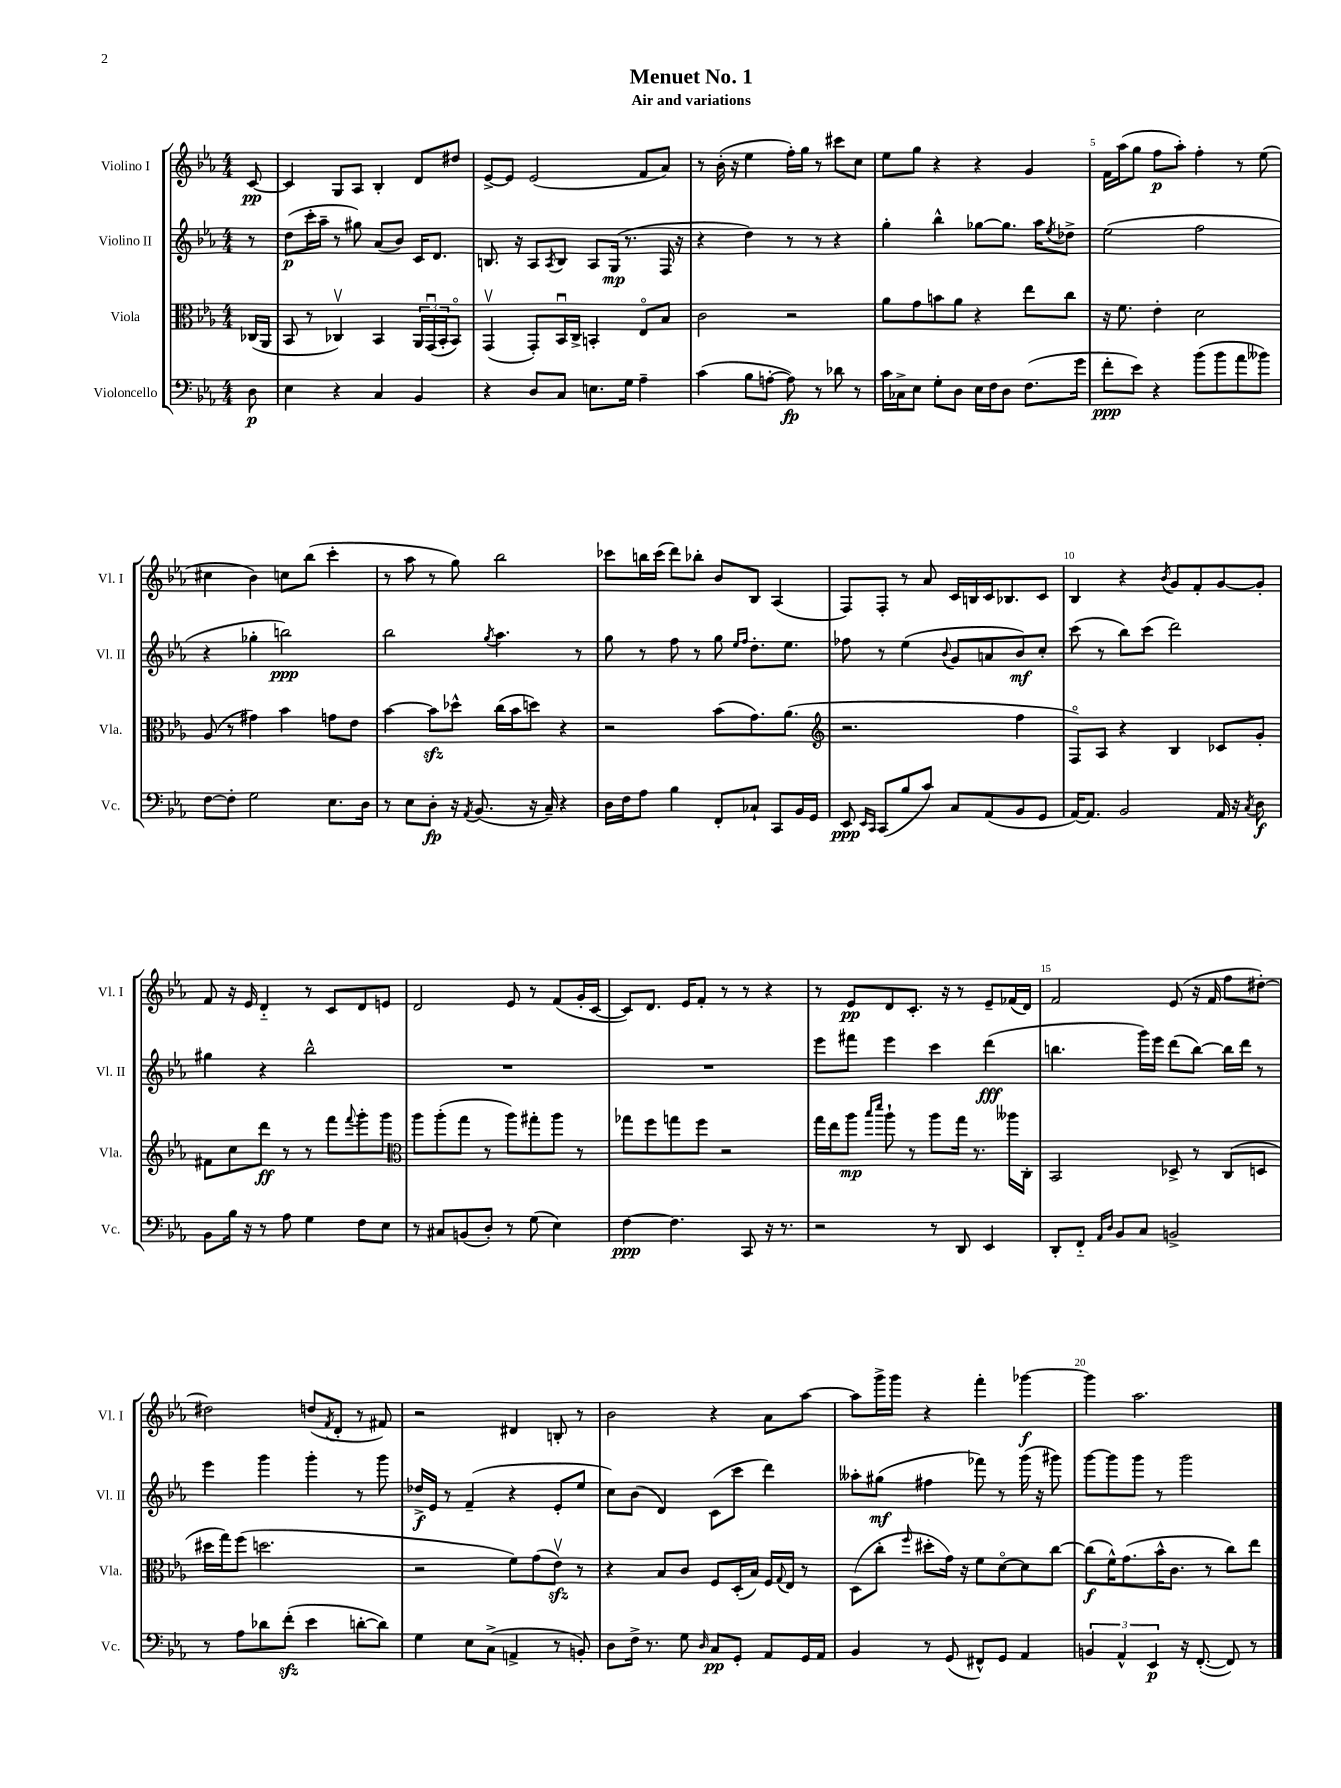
\header { title = "Menuet No. 1" subtitle = "Air and variations" }
<<
\new StaffGroup <<
\new Staff = "s0" \with { instrumentName = "Violino I" shortInstrumentName = "Vl. I" } {
    \clef treble \key ees \major \numericTimeSignature \time 4/4 \partial 8
    c'8~\pp |
    c'4 g8 aes8 bes4-. d'8 dis''8 |
    ees'8~-> ees'8 ees'2( f'8 aes'8) |
    r8 bes'16-.( r16 ees''4 f''16-.) g''16 r8 cis'''8 c''8 |
    ees''8 g''8 r4 r4 g'4 |
    f'16 aes''16( g''8 f''8\p aes''8-.) f''4-. r8 ees''8( |
    cis''4 bes'4) c''8 bes''8( c'''4-. |
    r8 aes''8 r8 g''8) bes''2 |
    ces'''8 b''16 ces'''16( d'''8) bes''8-. bes'8 bes8 aes4( |
    f8) f8-. r8 aes'8 c'16 b16 c'16 bes8. c'8 |
    bes4 r4 \acciaccatura { bes'8 } g'8 f'8-. g'8~ g'8-. |
    f'8 r16 ees'16 d'4-_ r8 c'8 d'8 e'8 |
    d'2 ees'8 r8 f'8( g'16-. c'16~ |
    c'8) d'8. ees'16 f'8-. r8 r8 r4 |
    r8 ees'8\pp d'8 c'8.-. r16 r8 ees'8-- fes'16( d'16) |
    f'2 ees'8( r16 f'16 f''8 dis''8~-.) |
    dis''2 d''8( \acciaccatura { f'8 } d'8-. r8 fis'8) |
    r2 dis'4 b8-. r8 |
    bes'2 r4 aes'8 aes''8~ |
    aes''8 g'''16-> g'''16 r4 f'''4-. ges'''4~\f |
    ges'''4 aes''2. \bar "|." |
}
\new Staff = "s1" \with { instrumentName = "Violino II" shortInstrumentName = "Vl. II" } {
    \clef treble \key ees \major \numericTimeSignature \time 4/4 \partial 8
    r8 |
    d''8\p( c'''16-. aes''16-- r8 gis''8) aes'8( bes'8) c'16 d'8. |
    b8. r16 aes8 \acciaccatura { aes8 } b8 aes8 g16\mp( r8. f16 r16 |
    r4 d''4) r8 r8 r4 |
    g''4-. bes''4-^ ges''8~ ges''8. aes''16 \acciaccatura { ees''8 } des''8-> |
    ees''2( f''2 |
    r4 ges''4-. b''2\ppp) |
    bes''2 \acciaccatura { g''8 } aes''4. r8 |
    g''8 r8 f''8 r8 g''8 \grace { ees''16 f''16 } d''8.-. ees''8. |
    fes''8 r8 ees''4( \appoggiatura { bes'8 } g'8 a'8 bes'8\mf) c''8-. |
    c'''8( r8 bes''8) c'''8( d'''2) |
    gis''4 r4 bes''2-^ |
    R1 |
    R1 |
    ees'''8 fis'''8 ees'''4 c'''4 d'''4\fff( |
    b''4. g'''16) ees'''16 d'''8( b''8~) b''16 d'''16 r8 |
    ees'''4 g'''4 g'''4-. r8 g'''8 |
    des''16->\f ees'16 r8 f'4--( r4 ees'8-. ees''8 |
    c''8) bes'8( d'4) c'8( c'''8 d'''4) |
    aeses''8-. gis''8\mf( fis''4 fes'''8) r8 g'''16( r16 gis'''8) |
    g'''8~ g'''8 g'''8 r8 g'''2 \bar "|." |
}
\new Staff = "s2" \with { instrumentName = "Viola" shortInstrumentName = "Vla." } {
    \clef alto \key ees \major \numericTimeSignature \time 4/4 \partial 8
    ces16( aes,16 |
    bes,8 r8 ces4\upbow) bes,4 \tuplet 3/2 { aes,16 g,16\downbow( bes,16-. } bes,8\flageolet) |
    g,4\upbow( g,8-.) bes,16\downbow c16-> b,4-. ees8\flageolet bes8 |
    c'2 r2 |
    aes'8 g'8 b'8 aes'8 r4 ees''8 c''8 |
    r16 f'8. ees'4-. d'2 |
    aes8( r8 gis'4) bes'4 g'8 ees'8 |
    bes'4~ bes'8\sfz des''8-^ c''16( bes'16 d''8) r4 |
    r2 bes'8( g'8.) aes'8.( |
    \clef treble r2. f''4 |
    f8\flageolet) aes8 r4 bes4 ces'8 g'8-. |
    fis'8 c''8 d'''8\ff r8 r8 f'''8 \appoggiatura { f'''8 } g'''8-. g'''8 |
    \clef alto aes''8 aes''8-.( g''8 r8 aes''8) gis''8-. aes''8 r8 |
    ges''8 f''8 g''8 f''8 r2 |
    g''16 ees''16 aes''8\mp \grace { bes''16 d'''16 } aes''8-! r8 aes''8 g''16 r8. aeses''16 c16-. |
    bes,2 des8-> r8 c8( d8 |
    dis''16 g''16) f''8( d''2. |
    r2 f'8) g'8( ees'8\upbow\sfz) r8 |
    r4 bes8 c'8 f8 d16-.( bes16) f16 \appoggiatura { g8 } ees16 r8 |
    d8( c''8-. \grace { f''16 } dis''8-. g'16) r16 f'8 d'8~\flageolet d'8 c''8~ |
    c''8\f( f'16-^) g'8.( bes'16-^ c'8. r8 c''8) ees''8 \bar "|." |
}
\new Staff = "s3" \with { instrumentName = "Violoncello" shortInstrumentName = "Vc." } {
    \clef bass \key ees \major \numericTimeSignature \time 4/4 \partial 8
    d8\p |
    ees4 r4 c4 bes,4 |
    r4 d8 c8 e8. g16 aes4-- |
    c'4( bes8 a8~-. a8\fp) r8 des'8 r8 |
    c'16 ces16-> ees8 g8-. d8 ees16 f16 d8 f8.( g'16 |
    f'8-.\ppp ees'8) r4 bes'8( bes'8 aes'8 beses'8) |
    f8~ f8-. g2 ees8. d16 |
    r8 ees8 d8-.\fp r16 \acciaccatura { aes,8 } bes,8.( r16 c16--) r4 |
    d16 f16 aes8 bes4 f,8-. ces8-! c,8 bes,16 g,16 |
    ees,8\ppp \grace { ees,16 c,16 } c,8( bes8 c'8) c8 aes,8( bes,8 g,8 |
    aes,16~) aes,8. bes,2 aes,16 r16 \acciaccatura { c8 } d8\f |
    bes,8 bes16 r16 r8 aes8 g4 f8 ees8 |
    r8 cis8 b,8( d8-.) r8 g8( ees4) |
    f4~\ppp f4. c,8 r16 r8. |
    r2 r8 d,8 ees,4 |
    d,8-. f,8-_ \grace { aes,16 d16 } bes,8 c8 b,2-> |
    r8 aes8 des'8 f'8-.\sfz( ees'4 d'8~-. d'8) |
    g4 ees8 c8->( a,4-> r8 b,8-.) |
    d8 f16-> r8. g8 \grace { d16 } c8\pp g,8-. aes,8 g,16 aes,16 |
    bes,4 r8 g,8( fis,8-^) g,8 aes,4 |
    \tuplet 3/2 { b,4 aes,4-^ ees,4\p } r16 f,8.~-.( f,8) r8 \bar "|." |
}
>>
>>
\layout { \context { \Score \override BarNumber.break-visibility = ##(#f #t #t) barNumberVisibility = #(every-nth-bar-number-visible 5) } }
